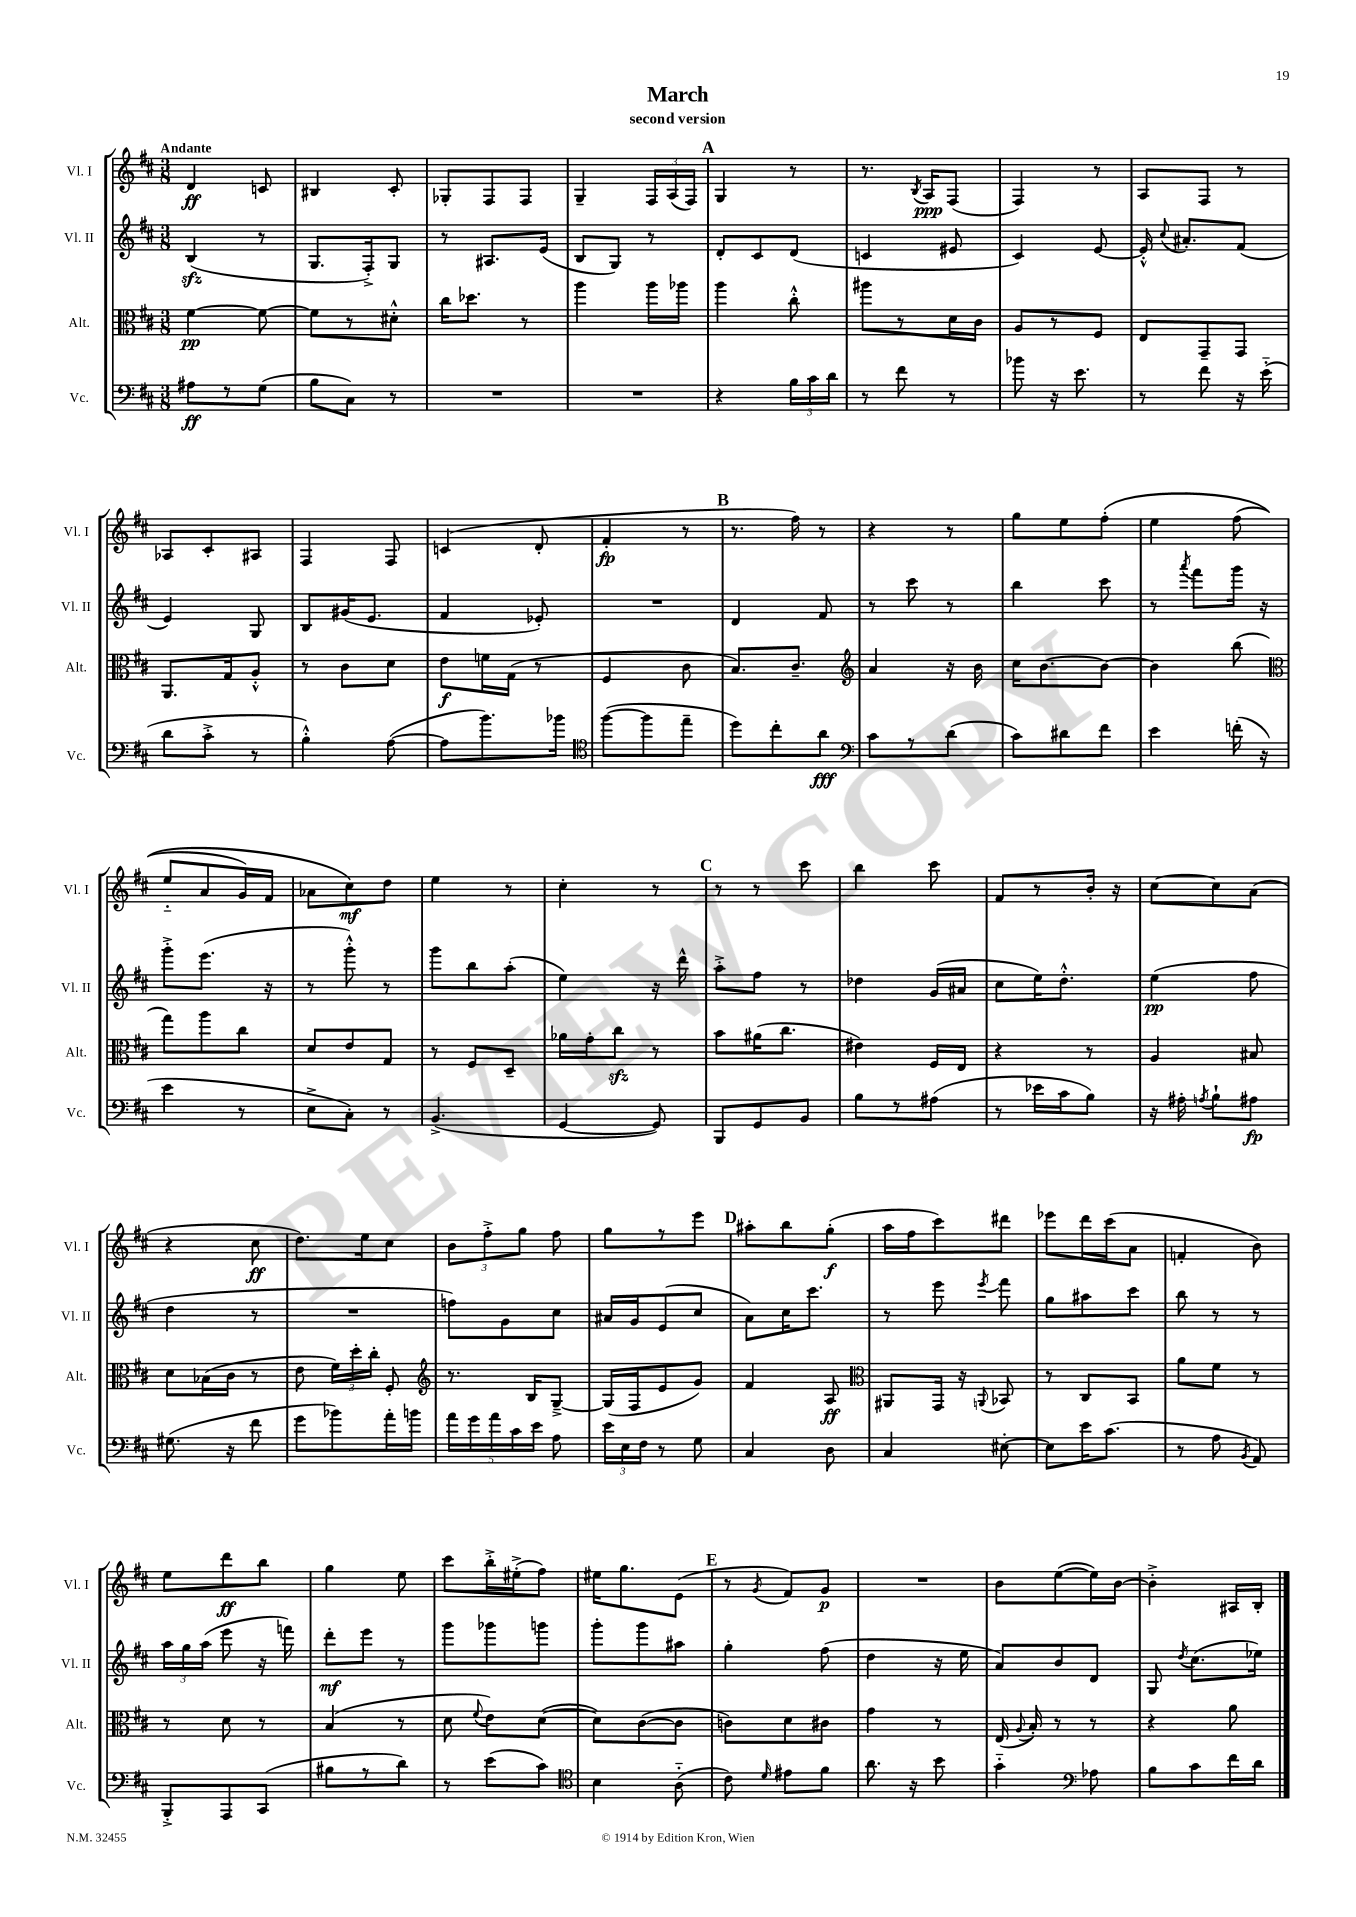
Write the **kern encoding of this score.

**kern	**kern	**kern	**kern
*staff4	*staff3	*staff2	*staff1
*clefF4	*clefC3	*clefG2	*clefG2
*k[f#c#]	*k[f#c#]	*k[f#c#]	*k[f#c#]
*M3/8	*M3/8	*M3/8	*M3/8
8A#	[4f#	(4B	4d
8r	.	.	.
(8G	8f#_	8r	8c
=	=	=	=
8B	8f#]	8.G	4B#
8C#)	8r	.	.
.	.	16F#'^)	.
8r	8d#'^^	8G	8c#'
=	=	=	=
4.r	16cc#	8r	8G-'
.	8.dd-	.	.
.	.	8.A#	8F#
.	8r	.	8F#
.	.	(16e	.
=	=	=	=
4.r	4aa	8B	4G~
.	.	8G)	.
.	16aa	8r	24F#
.	.	.	(24A
.	16aa-	.	.
.	.	.	24F#)
=	=	=	=
4r	4aa	8d'	4G
.	.	8c#	.
24B	8cc#'^^	(8d	8r
24c#	.	.	.
24d	.	.	.
=	=	=	=
8r	8aa#	4c	8.r
8f#	8r	.	.
.	.	.	8qB
.	.	.	16A
8r	16d	8e#	(8F#
.	16c#	.	.
=	=	=	=
8b-	8A	4c#)	4F#)
16r	8r	.	.
8.e	.	.	.
.	8F#	[8e	8r
=	=	=	=
8r	8E	16e'^^]	8A
.	.	8qqcc#	.
.	.	8.a#'	.
8f#	8GG~	.	8F#
16r	8GG	(8f#	8r
(16e'~	.	.	.
=	=	=	=
8d	8.AA	4e)	8A-
8c#'^	.	.	8c#'
.	16G	.	.
8r	8A'^^	8G	8A#
=	=	=	=
4B'^^)	8r	8B	4F#
.	8c#	(16g#	.
.	.	8.e	.
([8A	8d	.	8F#
=	=	=	=
8A]	8e	4f#	(4c
8.b)	16f	.	.
.	(16G	.	.
.	8r	8e-')	8d'
16b-	.	.	.
=	=	=	=
*clefC4	*	*	*
([8ff#	4F#	4.r	4f#'
8ff#]	.	.	.
8ee~	8c#	.	8r
=	=	=	=
8dd)	8.B)	4d	8.r
8cc#'	.	.	.
.	8.c#~	.	16ff#)
8a	.	8f#	8r
=	=	=	=
*clefF4	*clefG2	*	*
8c#	4a	8r	4r
8r	.	8ccc#	.
(8d	16r	8r	8r
.	16b	.	.
=	=	=	=
8c#)	16cc#	4bb	8gg
.	[8.b	.	.
8d#	.	.	8ee
8f#	8b_	8ccc#	&(8ff#'
=	=	=	=
4e	4b]	8r	4ee
.	.	8qaaa	.
.	.	8fff#	.
(16f'	(8bb	16ggg	(8ff#
16r	.	16r	.
=	=	=	=
*	*clefC3	*	*
4e	8gg)	8ggg'^	8ee'~
.	8aa	(8.eee	8a
8r	8cc#	.	16g)
.	.	16r	16f#
=	=	=	=
8E^	8d	8r	8a-
8C#')	8e	8ggg'^^)	8cc#&)
8r	8G	8r	8dd
=	=	=	=
(4.BB^	8r	8ggg	4ee
.	8F#	8bb	.
.	8D~	(8aa'	8r
=	=	=	=
[4GG	16a-	4ee)	4cc#'
.	16g'	.	.
.	8cc#	.	.
8GG])	8r	16r	8r
.	.	16ddd^^	.
=	=	=	=
8BBB	8b	8aa'^	8r
8GG	(16a#	8ff#	8r
.	8.cc#	.	.
8BB	.	8r	8ccc#
=	=	=	=
8B	4e#)	4dd-	4bb
8r	.	.	.
(8A#	16F#	(16g	8ccc#
.	16E	16a#	.
=	=	=	=
8r	4r	8cc#	8f#
16e-	.	16ee)	8r
16c#	.	8.dd'^^	.
8B)	8r	.	16b'
.	.	.	16r
=	=	=	=
16r	4A	(4ee	[8cc#
16A#'	.	.	.
8qA	.	.	.
8B`	.	.	8cc#]
8A#	8B#	8ff#	(8a
=	=	=	=
(8.G#	8d	4dd	4r
.	(16B-	.	.
16r	16c#	.	.
8f#	8r	8r	8cc#
=	=	=	=
8g	8e	4.r	8.dd)
8b-)	24f#)	.	.
.	24dd'	.	.
.	.	.	16ee
.	24cc#'	.	.
16a'	8F#'	.	8cc#
16b	.	.	.
=	=	=	=
*	*clefG2	*	*
20a	8.r	8ff)	12b
20g	.	.	.
.	.	.	12ff#'^
20a	.	.	.
.	.	8g	.
20c#	.	.	.
.	.	.	12gg
.	16B	.	.
20e	.	.	.
8A	[8G~^	8cc#	8ff#
=	=	=	=
24e	(16G]	16a#	8gg
24E	.	.	.
.	16F#	16g	.
24F#	.	.	.
8r	8e	(8e	8r
8G	8g)	8cc#	8eee
=	=	=	=
4C#	4f#	8a)	8aa#'
.	.	16cc#	8bb
.	.	8.ccc#	.
8D	8A	.	(8gg'
=	=	=	=
*	*clefC3	*	*
4C#	8AA#	8r	16aa
.	.	.	16ff#
.	16GG	8eee	8ccc#)
.	16r	.	.
.	8qqAA	8qeee	.
[8E#'	8BB-	8fff#	8ddd#
=	=	=	=
8E#]	8r	8gg	8eee-
16e	8C#	8aa#	16ddd
(8.c#	.	.	(16ccc#
.	8BB	8ccc#	8a
=	=	=	=
8r	8a	8bb	4f'
8A	8f#	8r	.
8qBB	.	.	.
8AA)	8r	8r	8b)
=	=	=	=
8BBB'^	8r	24aa	8ee
.	.	24gg	.
.	.	(24aa	.
8AAA	8d	8eee	8ddd
(8CC#	8r	16r	8bb
.	.	16fff)	.
=	=	=	=
8B#	(4B	8ddd'	4gg
8r	.	8eee	.
8d)	8r	8r	8ee
=	=	=	=
8r	8d	8ggg	8ccc#
.	8qqf#	.	.
(8e	8e)	8ggg-	16bb'^
.	.	.	(16ee#'^
8c#)	([8d	8ggg	8ff#)
=	=	=	=
*clefC4	*	*	*
4B	8d])	8ggg'	16ee#
.	.	.	8.gg
.	([8c#	8ggg	.
(8A'~	8c#]	8aa#	(8e
=	=	=	=
8c#)	8c)	4gg'	8r
16qqd	.	.	8qg
8e#	8d	.	8f#)
8f#	8c#	(8ff#	8g
=	=	=	=
8.a	4g	4dd	4.r
16r	.	.	.
8b	8r	16r	.
.	.	16ee	.
=	=	=	=
4g'~	(16E	8a)	8b
.	8qqA	.	.
.	16B')	.	.
.	8r	8b	([8ee
*clefF4	*	*	*
8A-	8r	8d	16ee])
.	.	.	[16b
=	=	=	=
8B	4r	8G	4b'^]
.	.	8qdd	.
8c#	.	(8.cc#	.
16f#	8a	.	16A#
16d	.	16ee-)	16B'
==	==	==	==
*-	*-	*-	*-
